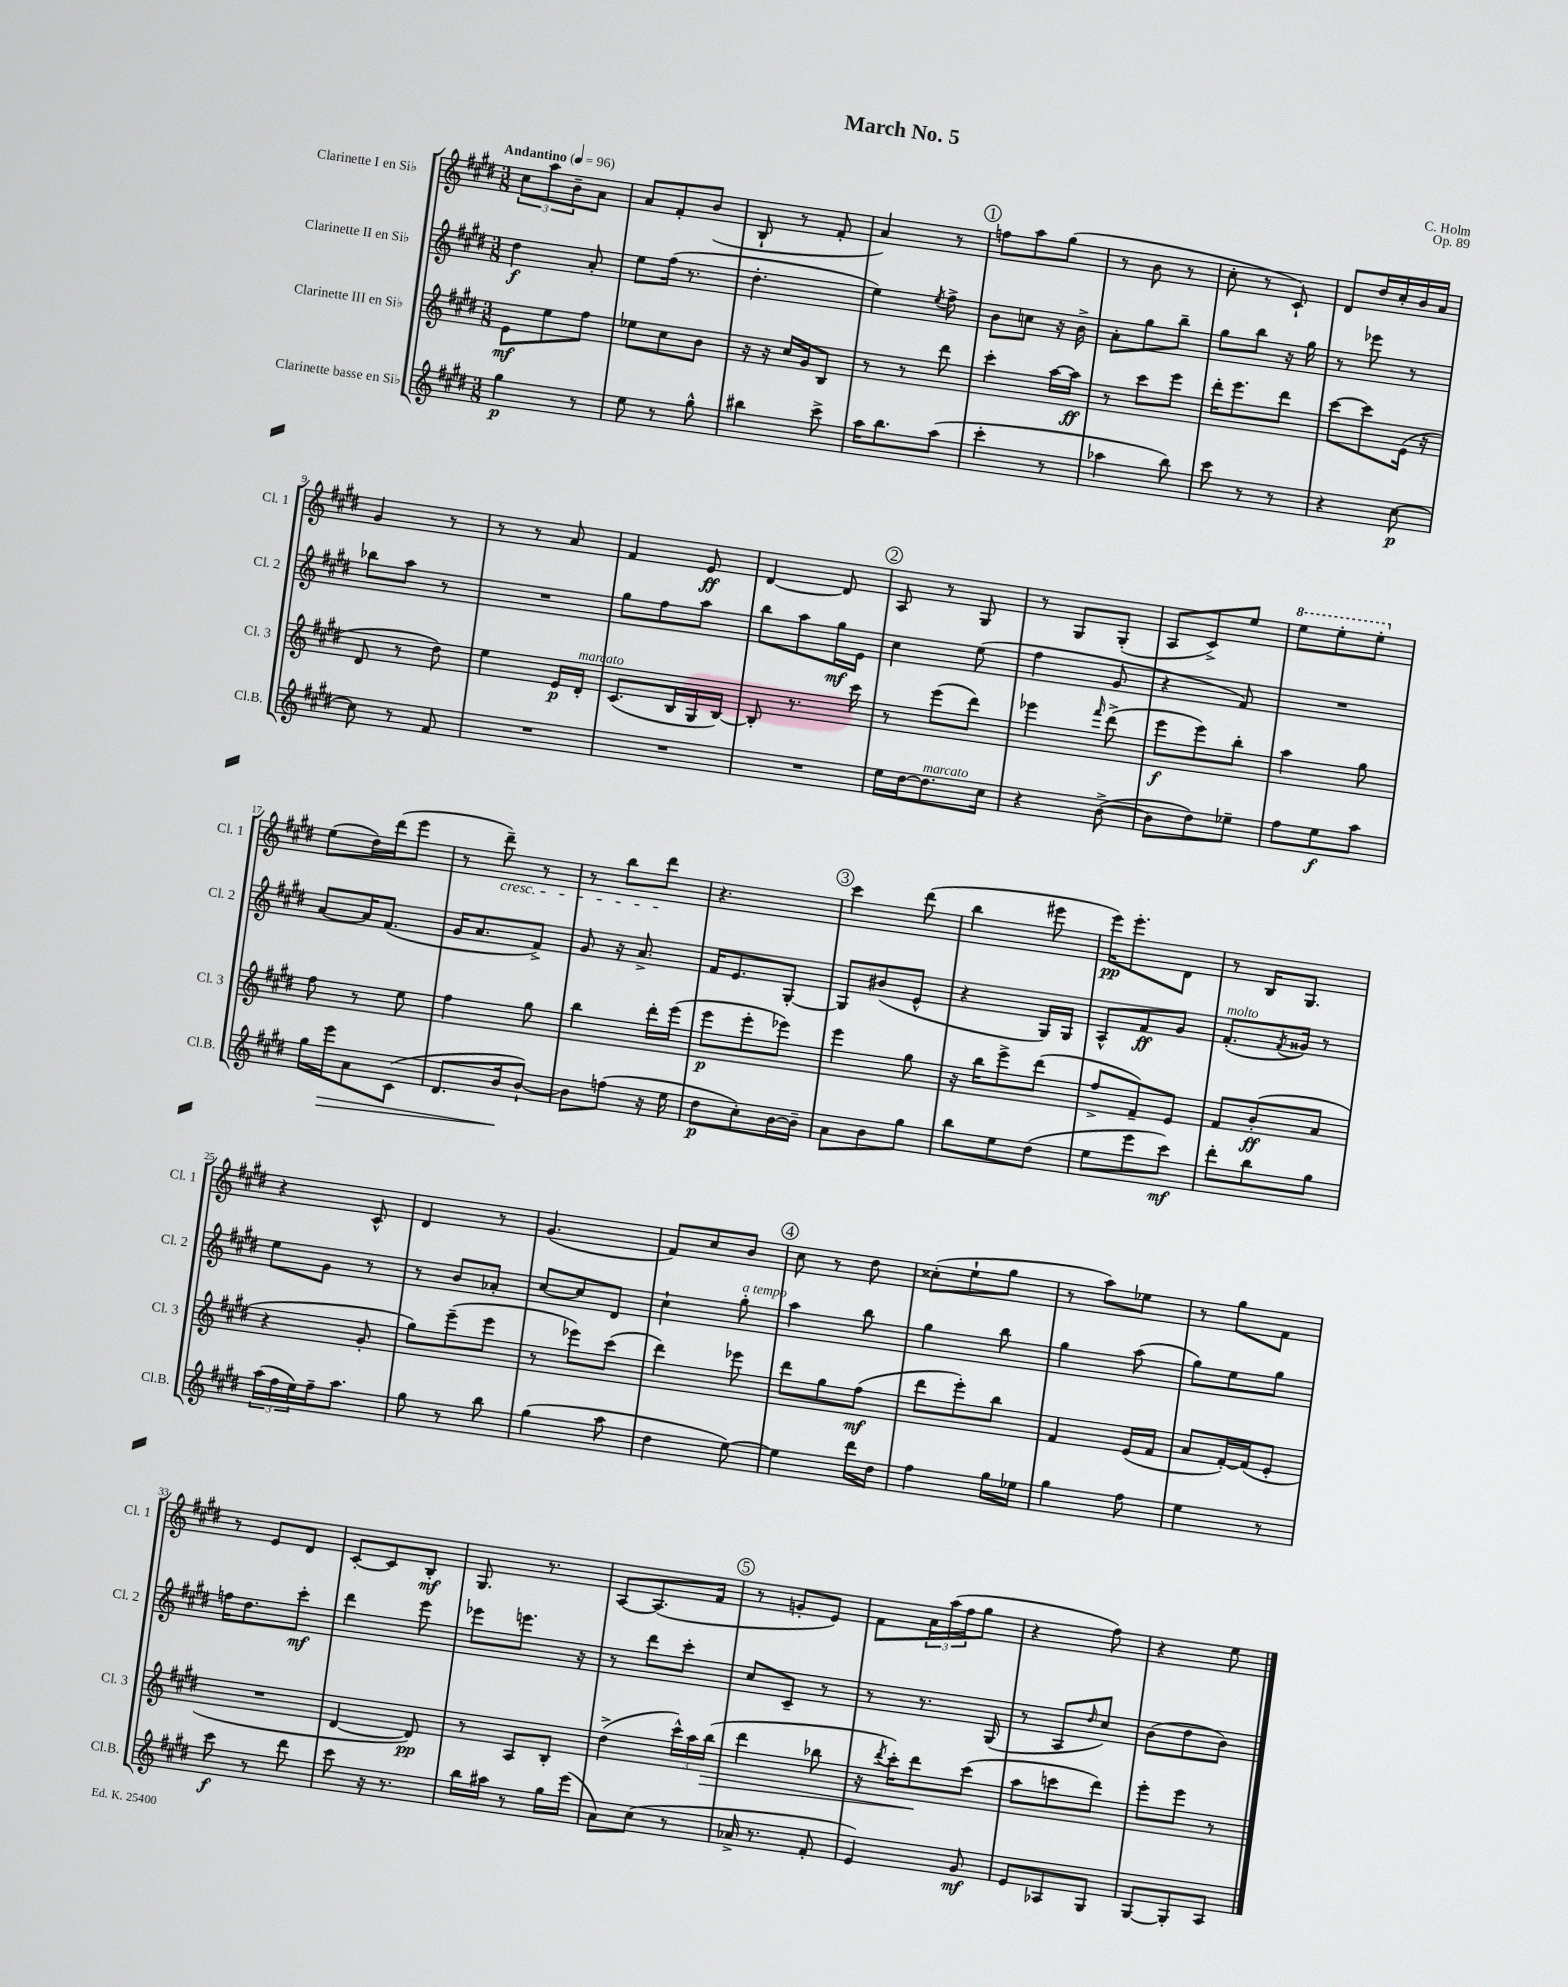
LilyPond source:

\header { title = "March No. 5" composer = "C. Holm" opus = "Op. 89" }
<<
\new StaffGroup <<
\new Staff = "s0" \with { instrumentName = "Clarinette I en Sib" shortInstrumentName = "Cl. 1" } {
    \clef treble \key e \major \numericTimeSignature \time 3/8 \tempo "Andantino" 4 = 96
    \tuplet 3/2 { cis''8 a''8 b'8-- } a'8 |
    a'8 fis'8-. b'8( |
    b8-! r8 fis'8-. |
    a'4) r8 |
    \mark \markup { \circle "1" } f''8 a''8 gis''8( |
    r8 b'8 r8 |
    cis''8-. r8 cis'8-!) |
    dis'8 dis''16 cis''16-. b'16 a'16 |
    gis'4 r8 |
    r8 r8 a'8 |
    fis'4 e'8\ff |
    dis'4~ dis'8 |
    \mark \markup { \circle "2" } a8 r8 gis8 |
    r8 gis8 gis8-.( |
    a8 cis'8->) e''8 |
    \ottava #1 e'''8 e'''8-. e'''8-. \ottava #0 |
    e''8( dis''16) dis'''16( e'''8 |
    r8 dis'''8--\cresc) r8 |
    r8 b''8 dis'''8\! |
    r4. |
    \mark \markup { \circle "3" } cis'''4 dis'''8( |
    b''4 eis'''8 |
    e'''16\pp) e'''8.-. dis'8 |
    r8 b16 gis8. |
    r4 cis'8-^ |
    dis'4 r8 |
    gis'4.( |
    fis'8) cis''8 b'8 |
    \mark \markup { \circle "4" } cis''8 r8 dis''8 |
    cisis''8-.( e''8-! gis''8 |
    r8 a''8) ees''8 |
    r8 gis''8 fis'8 |
    r8 e'8 dis'8 |
    cis'8~-. cis'8 b8-.\mf |
    gis8. r8. |
    a8~ a8.( fis'16 |
    \mark \markup { \circle "5" } r8 g'8-. e'8) |
    fis'8 \tuplet 3/2 { a'16 a''16( fis''16 } gis''8 |
    r4 fis''8) |
    r4 e''8 \bar "|." |
}
\new Staff = "s1" \with { instrumentName = "Clarinette II en Sib" shortInstrumentName = "Cl. 2" } {
    \clef treble \key e \major \numericTimeSignature \time 3/8
    dis''4\f a'8-. |
    e''8 fis''16( r8. |
    dis''4.-. |
    e''4) \acciaccatura { e''8 } fis''8-> |
    \mark \markup { \circle "1" } b'8 c''8 r16 b'16-> |
    a'8-. gis''8 b''8-- |
    gis''8 b''8 r16 gis''16 |
    r8 ees'''8 r8 |
    bes''8 a''8 r8 |
    R4. |
    gis''8 fis''8 a''8 |
    b''8 a''8 gis''16\mf e'16 |
    \mark \markup { \circle "2" } cis''4 e''8( |
    fis''4 gis'8 |
    r4 fis'8) |
    R4. |
    a'8~ a'16 fis'8.( |
    gis'16 a'8. fis'8->) |
    gis'8 r16 a'8.-> |
    fis'16 e'8. gis8~-. |
    \mark \markup { \circle "3" } gis8 bis'8( e'8-^ |
    r4 gis16) gis16 |
    a8-^ fis'8\ff gis'8 |
    fis'8.-.^\markup { \italic "molto" }( \acciaccatura { fis'8 } gisis'16) r8 |
    e''8 gis'8 r8 |
    r8 b'8 aes'8-. |
    cis''8~ cis''8 dis'8 |
    cis''4-! gis''8-.^\markup { \italic "a tempo" } |
    \mark \markup { \circle "4" } a''4 b''8 |
    gis''4 b''8 |
    gis''4 a''8( |
    gis''8) e''8 gis''8 |
    f''16 dis''8. cis'''8-.\mf |
    dis'''4 e'''8 |
    ees'''8 e'''8. r16 |
    r8 dis'''8 cis'''8-. |
    \mark \markup { \circle "5" } cis''8 cis'8-- r8 |
    r8 r8. gis16( |
    r8 a8 \grace { dis''16 } cis''8) |
    b'8( dis''8 b'8) \bar "|." |
}
\new Staff = "s2" \with { instrumentName = "Clarinette III en Sib" shortInstrumentName = "Cl. 3" } {
    \clef treble \key e \major \numericTimeSignature \time 3/8
    e'8\mf e''8 fis''8 |
    ees''8 cis''8 b'8 |
    r16 r16 cis''16 gis'16 b8 |
    r8 r8 dis'''8 |
    \mark \markup { \circle "1" } cis'''4-. a''16~ a''16\ff |
    r8 cis'''8 e'''8 |
    dis'''16-. e'''8. dis'''8 |
    cis'''8~ cis'''8 e'16( r16 |
    dis'8 r8 dis''8) |
    e''4 e'16\p dis'16-.^\markup { \italic "marcato" } |
    cis'8.( b16 gis16 b16~) |
    b8-. r8. cis'''16 |
    \mark \markup { \circle "2" } r8 e'''8( dis'''8) |
    ees'''4 \grace { fis'''16 } dis'''8->( |
    e'''8\f e'''8) b''8-. |
    a''4 gis''8 |
    fis''8 r8 e''8 |
    fis''4 gis''8 |
    b''4 dis'''16-. e'''16( |
    e'''8\p e'''8-. ees'''8) |
    \mark \markup { \circle "3" } e'''4 gis''8 |
    r16 b''16 e'''8-> dis'''8( |
    fis''8-> fis'8--) e'8 |
    fis'8 b'8-.\ff( a'8 |
    r4 gis'8-. |
    gis''8) e'''8--( e'''8 |
    r8 ees'''8) cis'''8( |
    dis'''4) ees'''8 |
    \mark \markup { \circle "4" } dis'''8 gis''8 fis''8\mf( |
    dis'''8 e'''8-.) b''8 |
    fis'4 e'16( fis'16 |
    a'8 fis'16~-.) fis'16( e'8-. |
    R4. |
    dis'4~ dis'8\pp) |
    r8 a8 b8-. |
    dis''4->( \tuplet 3/2 { cis'''16-^) a''16 b''16\>( } |
    \mark \markup { \circle "5" } dis'''4 bes''8 |
    r16 \acciaccatura { dis'''8 } cis'''16-.) dis'''8\! cis'''8( |
    a''8 c'''8 dis'''8) |
    e'''8-. e'''8 r8 \bar "|." |
}
\new Staff = "s3" \with { instrumentName = "Clarinette basse en Sib" shortInstrumentName = "Cl.B." } {
    \clef treble \key e \major \numericTimeSignature \time 3/8
    gis''4\p r8 |
    e''8 r8 gis''8-^ |
    bis''4 cis'''8-> |
    a''16 b''8. a''8( |
    \mark \markup { \circle "1" } cis'''4-. r8 |
    aes''4 b''8) |
    cis'''8 r8 r8 |
    r4 cis''8~\p |
    cis''8 r8 fis'8 |
    R4. |
    R4. |
    R4. |
    \mark \markup { \circle "2" } e''16 dis''16~ dis''8.^\markup { \italic "marcato" } cis''16 |
    r4 b'8~->( |
    b'8 dis''8) ees''8-- |
    fis''8 e''8\f a''8 |
    gis''16 e'''16\> a'8 cis'8( |
    dis'8. b'16\! b'8~-!) |
    b'8 f''8( r16 e''16 |
    dis''8\p cis''8-.) b'16~ b'16-- |
    \mark \markup { \circle "3" } a'8 b'8 gis''8 |
    b''8 e''8 dis''8( |
    e''8 e'''8 cis'''8\mf) |
    dis'''8-. b''8 gis''8 |
    \tuplet 3/2 { a''16( fis''16 e''16) } fis''16-- a''8. |
    gis''8 r8 b''8 |
    gis''4( a''8 |
    dis''4 e''8~) |
    \mark \markup { \circle "4" } e''4 dis'''16 dis''16 |
    fis''4 gis''16 ees''16 |
    gis''4 fis''8 |
    e''4 r8 |
    cis'''8\f r8 dis'''8 |
    cis'''8 r16 r8. |
    b''16 ais''16 r8 gis''16 e'''16( |
    a'8) cis''8( r8 |
    \mark \markup { \circle "5" } aes'16-> r8. fis'8-. |
    e'4) gis'8\mf |
    e'8 aes8 gis8 |
    gis8~ gis8-. a8 \bar "|." |
}
>>
>>
